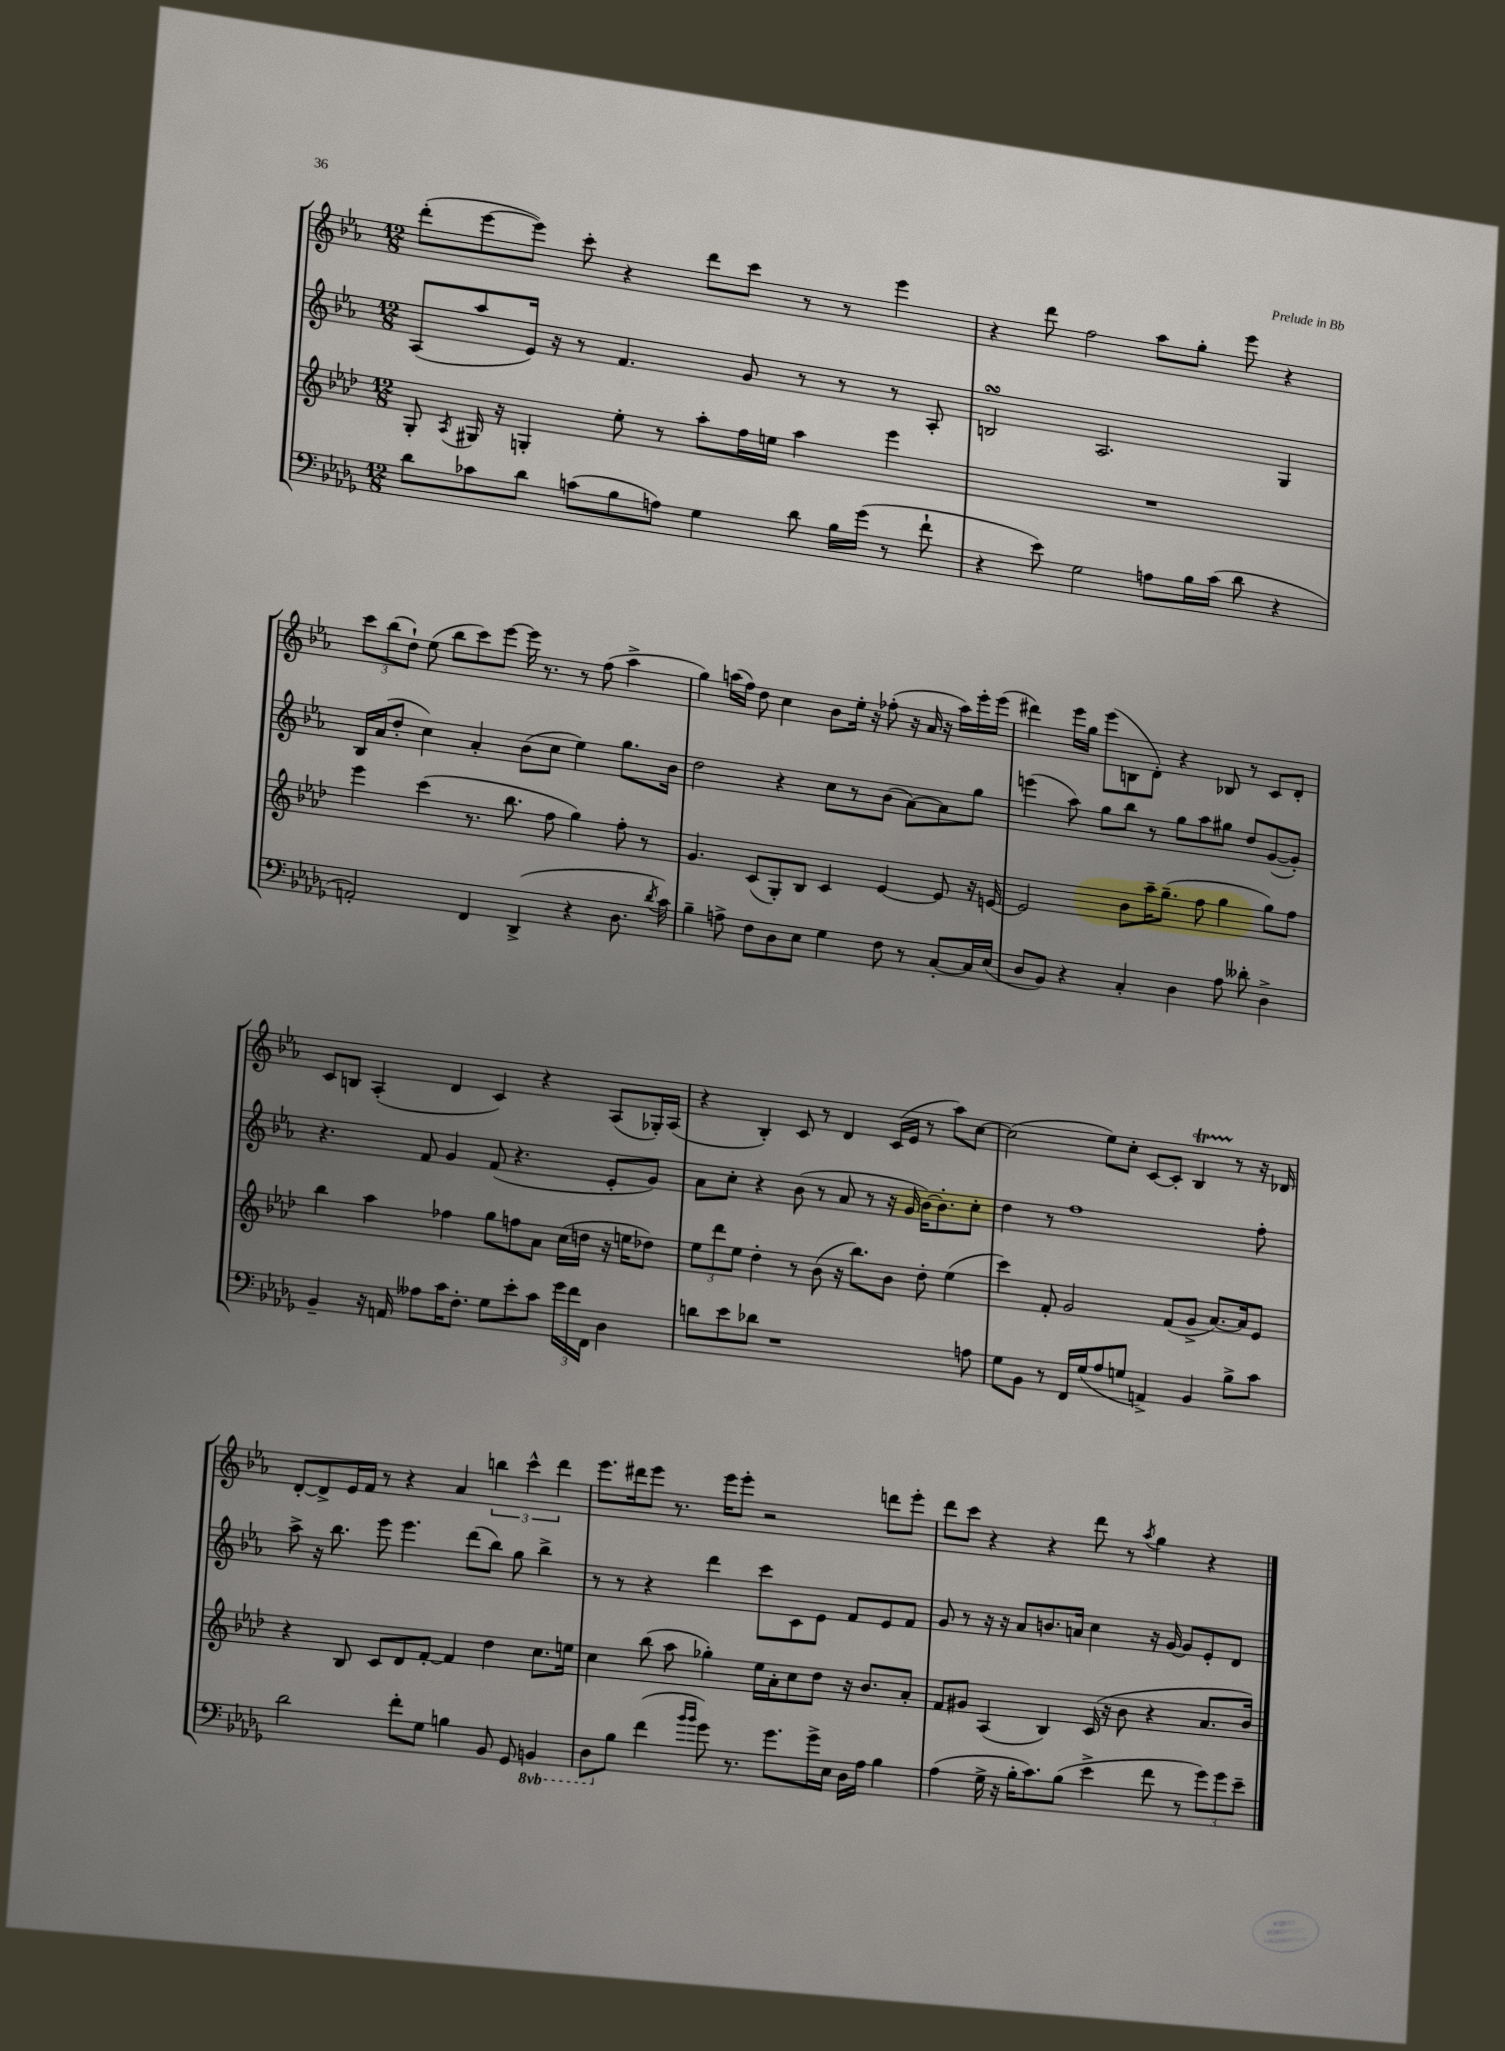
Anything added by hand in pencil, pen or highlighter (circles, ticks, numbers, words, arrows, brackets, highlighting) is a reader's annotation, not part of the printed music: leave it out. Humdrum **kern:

**kern	**kern	**kern	**kern
*staff4	*staff3	*staff2	*staff1
*clefF4	*clefG2	*clefG2	*clefG2
*k[b-e-a-d-g-]	*k[b-e-a-d-]	*k[b-e-a-]	*k[b-e-a-]
*M12/8	*M12/8	*M12/8	*M12/8
8d-\L	8G'/	(8A-/L	(8ddd'\L
.	8qA-/	.	.
8c-\	16G#/	8aa-/	[8eee-\
.	16r	.	.
8d-\J	4G'/	16e-/Jk)	8eee-\]J)
.	.	16r	.
(8c\L	.	8r	8ccc'\
8B-\	8ee-'\	4.f/	4r
8A\J)	8r	.	.
4G-\	8aa-'\L	.	8ddd\L
.	16ff\L	8g/	8ccc\J
.	16ee\JJ	.	.
8d-\	4aa-\	8r	8r
16B-\LL	.	8r	8r
(16g-\JJ	.	.	.
8r	4eee-\	8r	4eee-\
8f`\	.	8A-'/	.
=	=	=	=
4r	1.r	2B/	4r
8e-\)	.	.	8ddd\
2G-\	.	.	2ff\
.	.	2.A-/	.
8A\L	.	.	8aa-\L
16B-\L	.	.	8gg'\J
(16c\JJ	.	.	.
8d-\	.	.	8eee-\
4r	.	4G/	4r
=	=	=	=
2AA'/)	4eee-\	16B-/LL	12ccc\L
.	.	(16a-/J	.
.	.	.	(12bb-\
.	.	8dd'/J	.
.	.	.	12dd`\J)
.	(4ccc\	4cc\)	(8ee-\
.	.	.	8bb-\L
4FF/	8.r	4a-'/	8ccc\)
.	.	.	[8eee-\J
.	8.bb-\	.	.
(4DD-^/	.	(8b-\L	16eee-\]
.	.	.	8.r
.	8ff\	8cc\J	.
4r	4gg\)	4ee-\)	8r
.	.	.	(8ff\
8.D-\	8ff'\	8.gg\L	4aa-^\
.	8r	.	.
8qd-/	.	.	.
16c\)	.	16b-\Jk	.
=	=	=	=
4B-~\	4.g/	2dd\	4gg\)
8A^\	.	.	(16aa\LL
.	.	.	16ff\JJ)
8F\L	(8c/L	.	8dd\
8D-\	8G'/)	4r	4cc\
8E-\J	8B-/J	.	.
4G-\	4c/	8cc\L	8b-\L
.	.	8r	16ee-'\Jk
.	.	.	16r
8F\	[4e-/	(8b-\J	(8ff-'\
8r	.	[8a-\L)	16r
.	.	.	16a-/
[8C'/L	8e-/]	8a-\]	16r
.	.	.	16aa\LL)
16C/]L	16r	8gg\J	16eee-'\
(16E-/JJ	[16e/	.	(16eee-\JJ
=	=	=	=
8D-/L	2e/]	(4eee\	4ddd#\)
8BB-/J)	.	.	.
4r	.	8aa-\)	16eee-\LL
.	.	.	16gg\JJ
.	.	8gg\L	(8eee-\L
4C'/	8b-\L	8bb-\J	8B\
.	16aa-~\K	8r	8d'\J)
.	(8.gg~\J	.	.
4D-\	.	8gg\L	4r
.	8ff\	8aa-\	.
8A-\	4gg\	8gg#\J	8B-/
8d--'\	.	8dd/L	8r
4D-^\	8gg\L)	([8g/	8c/L
.	8ff\J	8g'/]J)	8d'/J
=	=	=	=
4BB-~/	4bb-\	4.r	8c/L
.	.	.	8B/J
16r	4aa-\	.	(4A-'/
16AA/	.	.	.
8A--\L	.	8f/	.
16c\K	4ff-\	4g/	4d/
8.F'\J	.	.	.
8G-\L	8gg\L	(8f/	4c/)
8e-'\	8ff\	4.r	.
8c\J	8a-\J	.	4r
24g-\LL	(16cc\LL	.	.
24f\	.	.	.
.	16dd\JJ	.	.
24FF\JJ	.	.	.
4D-\	16r	8e-'/L	(8A-/L
.	16ee\LK	.	.
.	8dd-\J)	8g/J)	16G-'/L)
.	.	.	(16A-/JJ
=	=	=	=
8d\L	12ee-\L	8a-\L	4r
.	12ddd-\	.	.
8e-\	.	8cc'\J	.
.	12ee-\J	.	.
8d-\J	4dd-'\	4r	4B-'/)
1r	.	.	.
.	8r	(8b-\	8c/
.	(8b-\	8r	8r
.	16r	8a-/	4d/
.	8.bb-\L)	.	.
.	.	8r	.
.	8b-\J	16r	(16c/LL
.	.	16g/	16e-/JJ
.	8dd-'\	[16b-\LK)	8r
.	.	8.b-'\]	.
.	(4ee-\	.	8aa-\L)
8A\	.	8cc'\J	[8cc\J
=	=	=	=
8G-\L	4ccc\)	4dd\	(2cc\]
8BB-\J	.	.	.
8r	8f'/	8r	.
16FF/LL	2g/	1ff	.
(16G-/J	.	.	.
8A-/	.	.	8ee-\L)
8G/J	.	.	8cc'\J
4AA^/)	.	.	[8c/L
.	(8f/L	.	8c'/]J
4BB-/	8g^/J	.	4B-/
.	[8.a-/L)	.	.
8B-^\L	.	.	8r
.	16a-/]k	.	.
8c\J	8e-/J	8ff'\	16r
.	.	.	16d-/
=	=	=	=
2d-\	4r	8aa-^\	[8d'/L
.	.	16r	8d^/]
.	.	8.bb-\	.
.	8B-/	.	16e-/L
.	.	.	16f/JJ
.	8c/L	8eee-\	8r
8f'\L	8d-/	4.eee-\	4r
8G-\J	[8f'/J	.	.
4B\	4f/]	.	4a-/
.	.	(8ddd\L	.
8BB-/	4dd-\	8bb-\J)	6bb\
8GG-/	.	8gg\	.
.	.	.	6ccc^^\
4BBB/	8.cc\L	4bb-^\	.
.	.	.	6ddd\
.	16ee\Jk	.	.
=	=	=	=
8DD-\L	4cc\	8r	8.eee-\L
8B-\J	.	8r	.
.	.	.	16ddd#\k
(4f\	(8bb-\	4r	8eee-\J
.	8aa-\	.	8.r
16qqb-/LL	.	.	.
16qqb-/JJ	.	.	.
8g-\)	4gg-'\)	4ddd\	.
.	.	.	16eee-\LK
8.r	.	.	8eee-'\J
.	16ee-\LL	8ccc\L	2r
8.g-\L	16a-'\J	.	.
.	8cc\	8c\	.
16g-^\L	8dd-\J	8e-\J	.
16E-\JJ	.	.	.
16D-\LL	16r	8f/L	.
16A-\JJ	8.b-/L	.	.
4B-\	.	8e-/	8ddd\L
.	8a-'/J	8f/J	8eee-'\J
=	=	=	=
(4A-\	8f/L	8g/	8ddd\L
.	8g#/J	8r	8ccc\J
16G-^\	(4A-/	16r	4r
16r	.	16r	.
16B-'\LK	.	8a-/L	.
8.c\)	.	.	.
.	4B-/)	8.b/	4r
(8B-\J	.	.	.
.	.	16a/Jk	.
4e-^\	(16c/	4cc\	8ddd\
.	16r	.	.
.	8b-\	.	8r
.	.	.	8qaa-/
8f\	4r	16r	4gg\
.	.	[16g/	.
8r	.	8g/]L	.
12g-\L)	8.a-/L	8e-'/	4r
12g-\	.	.	.
.	.	8d/J	.
12e-~\J	.	.	.
.	16b-/Jk)	.	.
==	==	==	==
*-	*-	*-	*-
